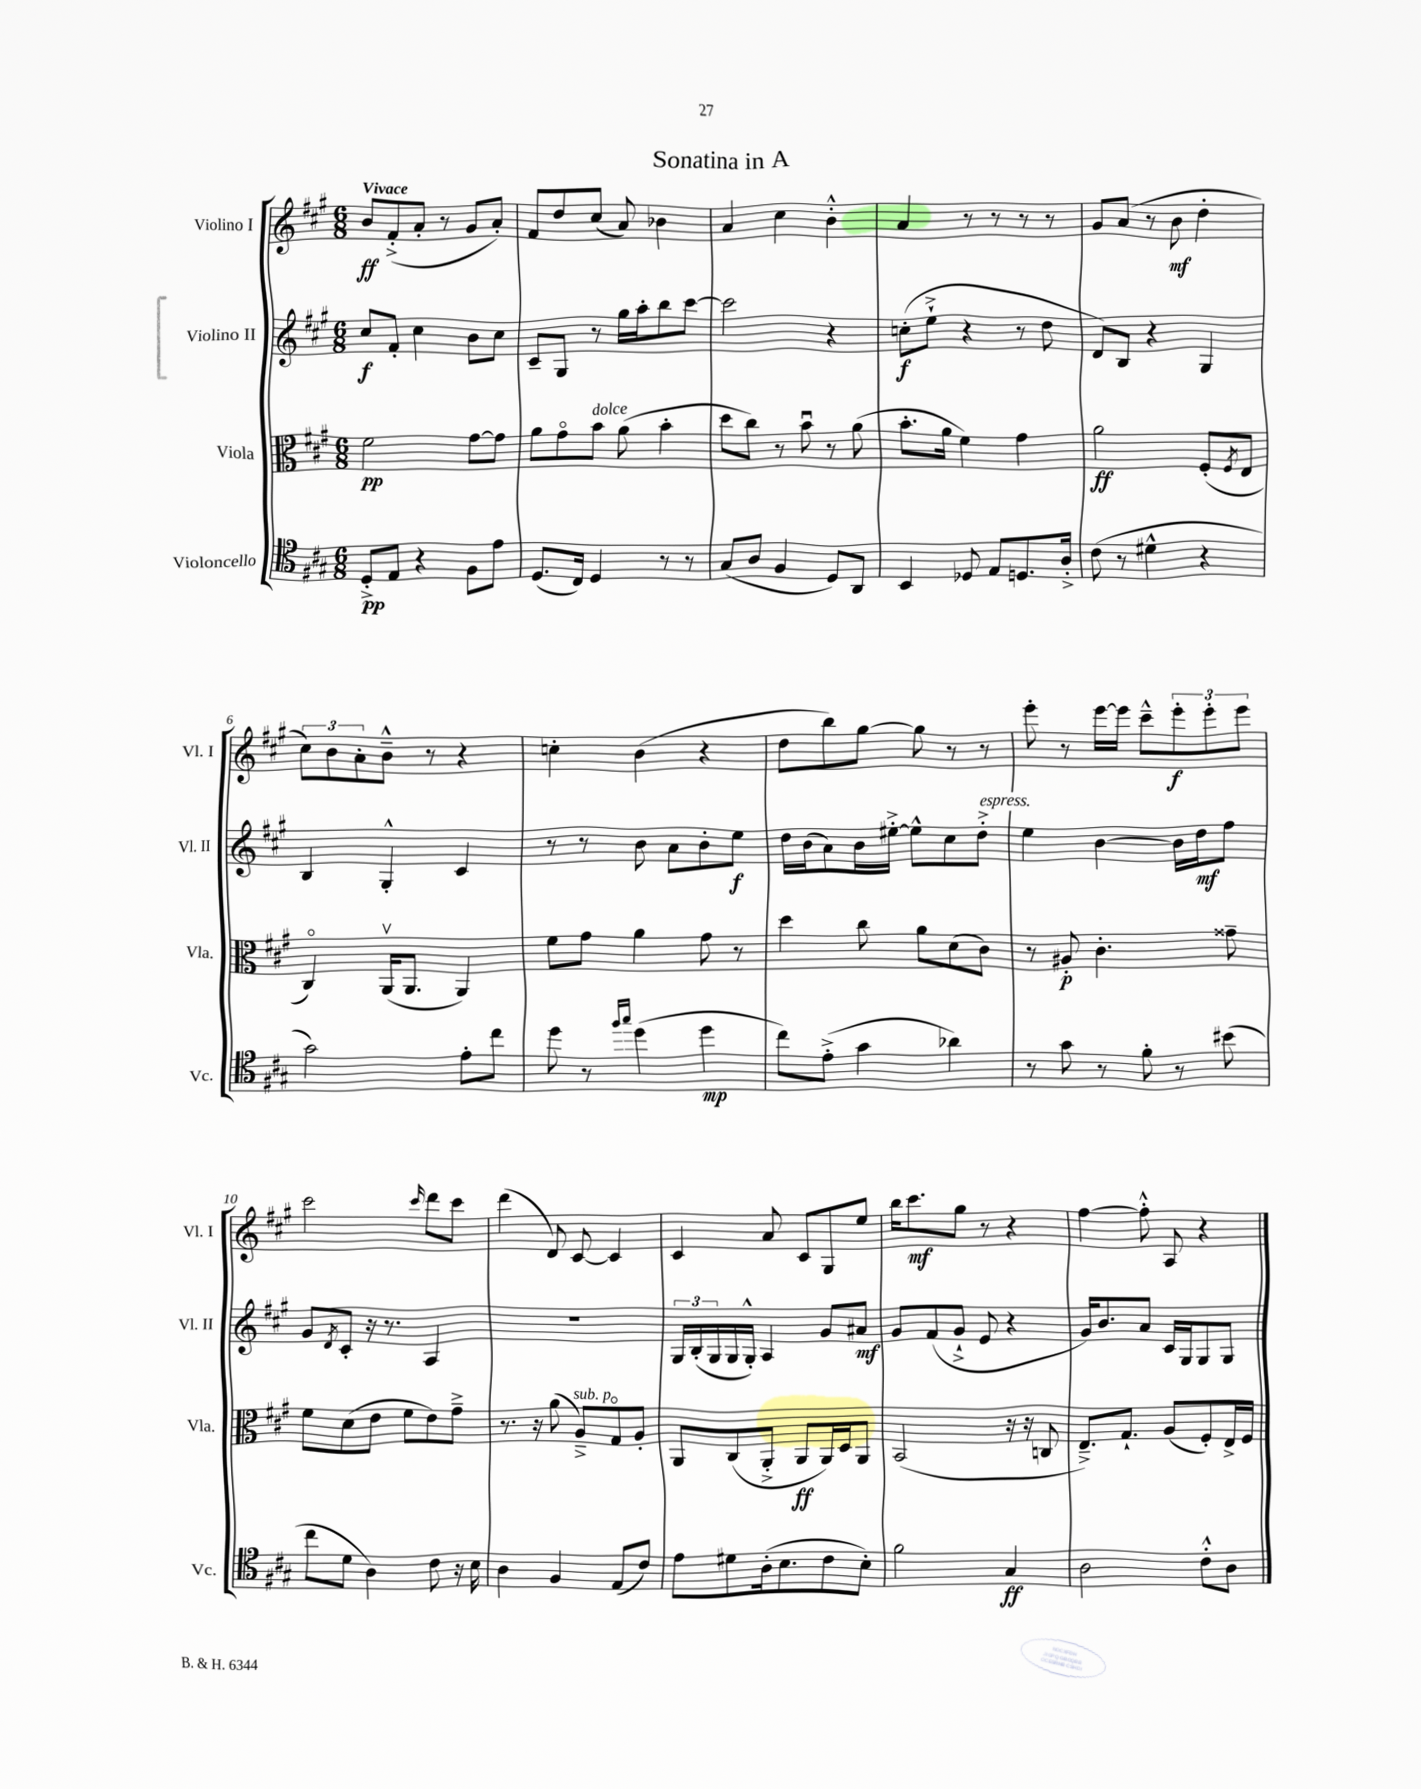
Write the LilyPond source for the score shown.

\header { title = "Sonatina in A" }
<<
\new StaffGroup <<
\new Staff = "s0" \with { instrumentName = "Violino I" shortInstrumentName = "Vl. I" } {
    \clef treble \key a \major \numericTimeSignature \time 6/8 \tempo "Vivace"
    b'8\ff fis'8-.->( a'8-. r8 gis'8 a'8-.) |
    fis'8 d''8 cis''8( a'8) bes'4 |
    a'4 cis''4 b'4-.-^ |
    a'4 r8 r8 r8 r8 |
    gis'8 a'8( r8 b'8\mf d''4-. |
    \tuplet 3/2 { cis''8) b'8 a'8-. } b'8---^ r8 r4 |
    c''4-. b'4( r4 |
    d''8 b''8) gis''8~ gis''8 r8 r8 |
    e'''8-. r8 e'''16~ e'''16 cis'''8---^ \tuplet 3/2 { e'''8-.\f e'''8-. e'''8 } |
    cis'''2 \grace { cis'''16 } d'''8 cis'''8 |
    d'''4( d'8) cis'8~ cis'4 |
    cis'4 a'8 cis'8 gis8 e''8 |
    b''16 cis'''8.\mf gis''8 r8 r4 |
    fis''4~ fis''8-.-^ a8 r4 \bar "|." |
}
\new Staff = "s1" \with { instrumentName = "Violino II" shortInstrumentName = "Vl. II" } {
    \clef treble \key a \major \numericTimeSignature \time 6/8
    cis''8\f fis'8-. cis''4 b'8 cis''8 |
    cis'8-- gis8 r8 gis''16 a''16-. b''8 cis'''8~ |
    cis'''2 r4 |
    c''8-.\f( e''8-!-> r4 r8 d''8 |
    d'8) b8 r4 gis4 |
    b4 gis4-.-^ cis'4 |
    r8 r8 b'8 a'8 b'8-. e''8\f |
    d''16 b'16( a'8) b'16 eis''16~-.-> eis''8-^ cis''8 d''8-.->^\markup { \italic "espress." } |
    e''4 b'4~ b'16 d''16\mf fis''8 |
    gis'8 \acciaccatura { d'8 } cis'8-. r16 r8. a4 |
    r2. |
    \tuplet 3/2 { gis16 b16-.( gis16 } gis16 gis16-.-^) a4 gis'8 ais'8\mf |
    gis'8 fis'8( gis'8-!-> e'8 r4 |
    gis'16) b'8. a'8 cis'16 gis16 gis8 gis8 \bar "|." |
}
\new Staff = "s2" \with { instrumentName = "Viola" shortInstrumentName = "Vla." } {
    \clef alto \key a \major \numericTimeSignature \time 6/8
    fis'2\pp gis'8~ gis'8 |
    a'8 gis'8\flageolet b'8^\markup { \italic "dolce" } a'8( b'4-. |
    d''8 cis''8) r8 b'8\downbow r8 a'8( |
    b'8.-. a'16 fis'4) gis'4 |
    a'2\ff fis8-.( \acciaccatura { fis8 } e8 |
    cis4\flageolet) a,16\upbow( a,8. a,4) |
    fis'8 gis'8 a'4 gis'8 r8 |
    d''4 cis''8 a'8 d'8( cis'8) |
    r8 ais8-.\p cis'4.-. gisis'8-- |
    fis'8 d'8( e'8 fis'8 e'8) gis'8---> |
    r8. r16 a'8( a8--->^\markup { \italic "sub. p" }) gis8\flageolet a8-. |
    a,8 cis8( a,8-.-> a,8\ff a,16) d16 a,8 |
    b,2( r16 r16 c8 |
    e8.--->) gis8.-! a8( fis8-.) e16-> fis16 \bar "|." |
}
\new Staff = "s3" \with { instrumentName = "Violoncello" shortInstrumentName = "Vc." } {
    \clef tenor \key a \major \numericTimeSignature \time 6/8
    d8-.->\pp e8 r4 fis8 e'8 |
    d8.( cis16) d4 r8 r8 |
    gis8( a8 fis4 d8) a,8 |
    b,4 des8 e8 d8. a16-.-> |
    cis'8( r8 dis'4-^ r4 |
    gis'2) e'8-. cis''8 |
    d''8 r8 \grace { fis''16 gis''16 } d''4( d''4\mp |
    cis''8) e'8-.->( gis'4 aes'4) |
    r8 gis'8 r8 fis'8-. r8 bis'8( |
    cis''8 d'8 a4) cis'8 r16 b16 |
    a4 fis4 e8( cis'8) |
    e'8 dis'8 a16-.( b8. cis'8 b8-.) |
    fis'2 gis4\ff |
    a2 cis'8-.-^ a8 \bar "|." |
}
>>
>>
